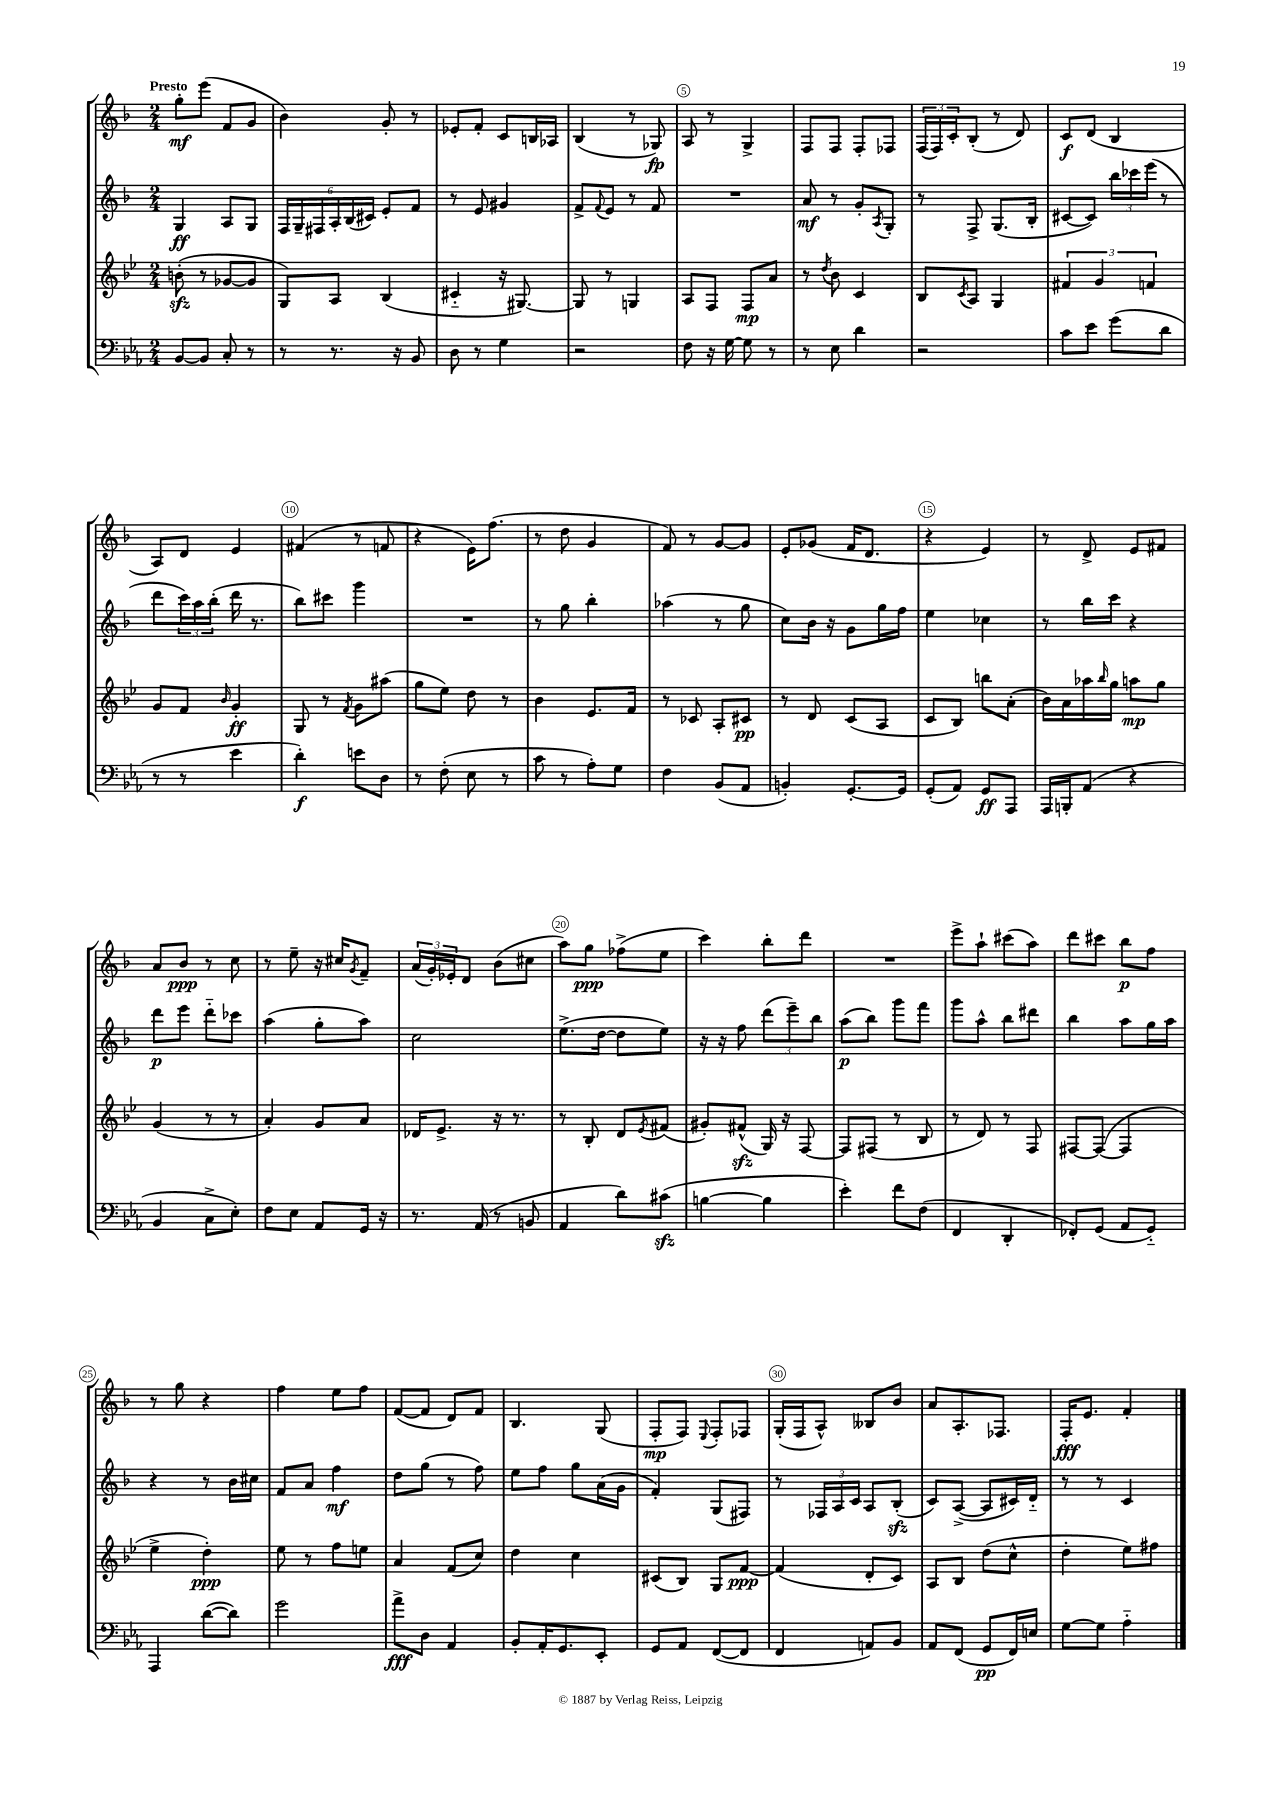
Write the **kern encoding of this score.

**kern	**kern	**kern	**kern
*staff4	*staff3	*staff2	*staff1
*clefF4	*clefG2	*clefG2	*clefG2
*k[b-e-a-]	*k[b-e-]	*k[b-]	*k[b-]
*M2/4	*M2/4	*M2/4	*M2/4
[8BB-	(8b'	4G	8gg'
8BB-]	8r	.	(8eee
8C'	[8g-	8A	8f
8r	8g-]	8G	8g
=	=	=	=
8r	8G)	24F	4b-)
.	.	24G~	.
.	.	24F#	.
8.r	8A	24A'	.
.	.	(24B-	.
.	.	24c#)	.
.	(4B-	8e'	8g'
16r	.	.	.
8BB-	.	8f	8r
=	=	=	=
8D	4c#'~	8r	8e-'
8r	.	8e	8f'
4G	16r	4g#	8c
.	[8.G#)	.	.
.	.	.	16B
.	.	.	16A-
=	=	=	=
2r	8G#]	8f^	(4B-
.	.	8qqf	.
.	8r	8e	.
.	4G	8r	8r
.	.	8f	8G-)
=	=	=	=
8F	8A	2r	8A
16r	8F	.	8r
[16G	.	.	.
8G]	8F	.	4G^
8r	8a	.	.
=	=	=	=
8r	8r	8a	8F
.	8qdd	.	.
8E-	8b-	8r	8F
4d	4c	8g'	8F'
.	.	8qA	.
.	.	8G'	8F-
=	=	=	=
2r	8B-	8r	(24F
.	.	.	24F)
.	.	.	24c'
.	8qc	.	.
.	8A	8F^	(8B-'
.	4G	(8.G	8r
.	.	.	8d)
.	.	16B-'	.
=	=	=	=
8c	6f#	[8c#	8c
8e-	.	8c#])	(8d
.	6g	.	.
(8g	.	24bb-	4B-
.	.	24ccc-	.
.	6f	(24eee	.
8d	.	8r	.
=	=	=	=
8r	8g	8ddd	8A)
8r	8f	24ccc)	8d
.	.	24aa	.
.	.	(24bb-'	.
.	16qqb-	.	.
4e-	4g'	16ddd	4e
.	.	8.r	.
=	=	=	=
4d')	8G	8bb-)	(4f#
.	8r	8ccc#	.
.	8qf	.	.
8e	8g	4ggg	8r
8D	(8aa#	.	8f
=	=	=	=
8r	8gg	2r	4r
(8F'	8ee-)	.	.
8E-	8dd	.	16e)
.	.	.	(8.ff
8r	8r	.	.
=	=	=	=
8c	4b-	8r	8r
8r	.	8gg	8dd
8A-')	8.e-	4bb-'	4g
8G	.	.	.
.	16f	.	.
=	=	=	=
4F	8r	(4aa-	8f)
.	8c-	.	8r
(8BB-	8A'	8r	[8g
8AA-	8c#	8gg	8g]
=	=	=	=
4BB')	8r	8cc)	8e'
.	8d	16b-	(8g-
.	.	16r	.
[8.GG'	(8c	8g	16f
.	.	.	8.d
.	8A	16gg	.
16GG]	.	16ff	.
=	=	=	=
(8GG'	8c	4ee	4r
8AA-)	8B-)	.	.
8GG	8bb	4cc-	4e)
8AAA-	(8a'	.	.
=	=	=	=
16AAA-	16b-)	8r	8r
16BBB'	16a	.	.
(8AA-	16aa-	16bb-	8d^
.	16qqbb-	.	.
.	16gg	16ccc	.
4r	8aa	4r	8e
.	8gg	.	8f#
=	=	=	=
4BB-	(4g	8ddd	8a
.	.	8eee	8b-
8C^	8r	8ddd'~	8r
8E-')	8r	8ccc-	8cc
=	=	=	=
8F	4a')	(4aa	8r
8E-	.	.	8ee~
8AA-	8g	8gg'	16r
.	.	.	16cc#
.	.	.	8qg
16GG	8a	8aa)	8f~
16r	.	.	.
=	=	=	=
8.r	16d-	2cc	(24a
.	.	.	24g')
.	8.e-^	.	.
.	.	.	24e-'
.	.	.	8d
(16AA-	.	.	.
8r	16r	.	(8b-
.	8.r	.	.
8BB	.	.	8cc#
=	=	=	=
4AA-	8r	(8.ee^	8aa)
.	8B-'	.	8gg
.	.	[16dd	.
8d)	8d	8dd]	(8ff-^
.	8qe-	.	.
(8c#	(8f#	8ee)	8ee
=	=	=	=
[4B	8g#')	16r	4ccc)
.	.	16r	.
.	(8f#^^	8ff	.
4B]	16G)	(12ddd	8bb-'
.	16r	.	.
.	.	12eee~)	.
.	[8F	.	8ddd
.	.	12bb-	.
=	=	=	=
4e-')	8F]	(8aa	2r
.	(8F#	8bb-)	.
8f	8r	8ggg	.
(8F	8B-	8fff	.
=	=	=	=
4FF	8r	8ggg	8eee^
.	8d)	8aa^^	8aa`
4DD'	8r	8bb-	(8ccc#
.	8F	8ddd#	8aa)
=	=	=	=
8FF-')	[8F#	4bb-	8ddd
(8GG	(8F#_	.	8ccc#
8AA-	4F#]	8aa	8bb-
8GG'~)	.	16gg	8ff
.	.	16aa	.
=	=	=	=
4AAA-	4ee-^	4r	8r
.	.	.	8gg
([8d	4dd')	8r	4r
8d])	.	16b-	.
.	.	16cc#	.
=	=	=	=
2g	8ee-	8f	4ff
.	8r	8a	.
.	8ff	4ff	8ee
.	8ee	.	8ff
=	=	=	=
8a-^	4a	8dd	([8f
8D	.	(8gg	8f]
4AA-	(8f	8r	8d)
.	8cc)	8ff)	8f
=	=	=	=
8BB-'	4dd	8ee	4.B-
16AA-'	.	8ff	.
8.GG	.	.	.
.	4cc	8gg	.
8EE-'	.	(16a	(8G
.	.	16g	.
=	=	=	=
8GG	(8c#	4f')	8F'
8AA-	8B-)	.	8F)
.	.	.	8qqE
([8FF	8G	(8G	8F'
8FF]	[8f	8F#)	8F-
=	=	=	=
4FF	(4f]	8r	(16G'
.	.	.	16F
.	.	24F-	8A^^)
.	.	24A	.
.	.	24c	.
8AA)	8d'	8A	8B--
8BB-	8c)	(8B-'	8b-
=	=	=	=
8AA-	8A	8c)	8a
(8FF	8B-	([8A^	8.A'
8GG	(8dd	8A]	.
.	.	.	8.F-
16FF)	8cc^^	16c#)	.
16E	.	16d'~	.
=	=	=	=
[8G	4dd'	8r	16F'
.	.	.	8.e
8G]	.	8r	.
4A-'~	8ee-)	4c	4f'
.	8ff#	.	.
==	==	==	==
*-	*-	*-	*-
